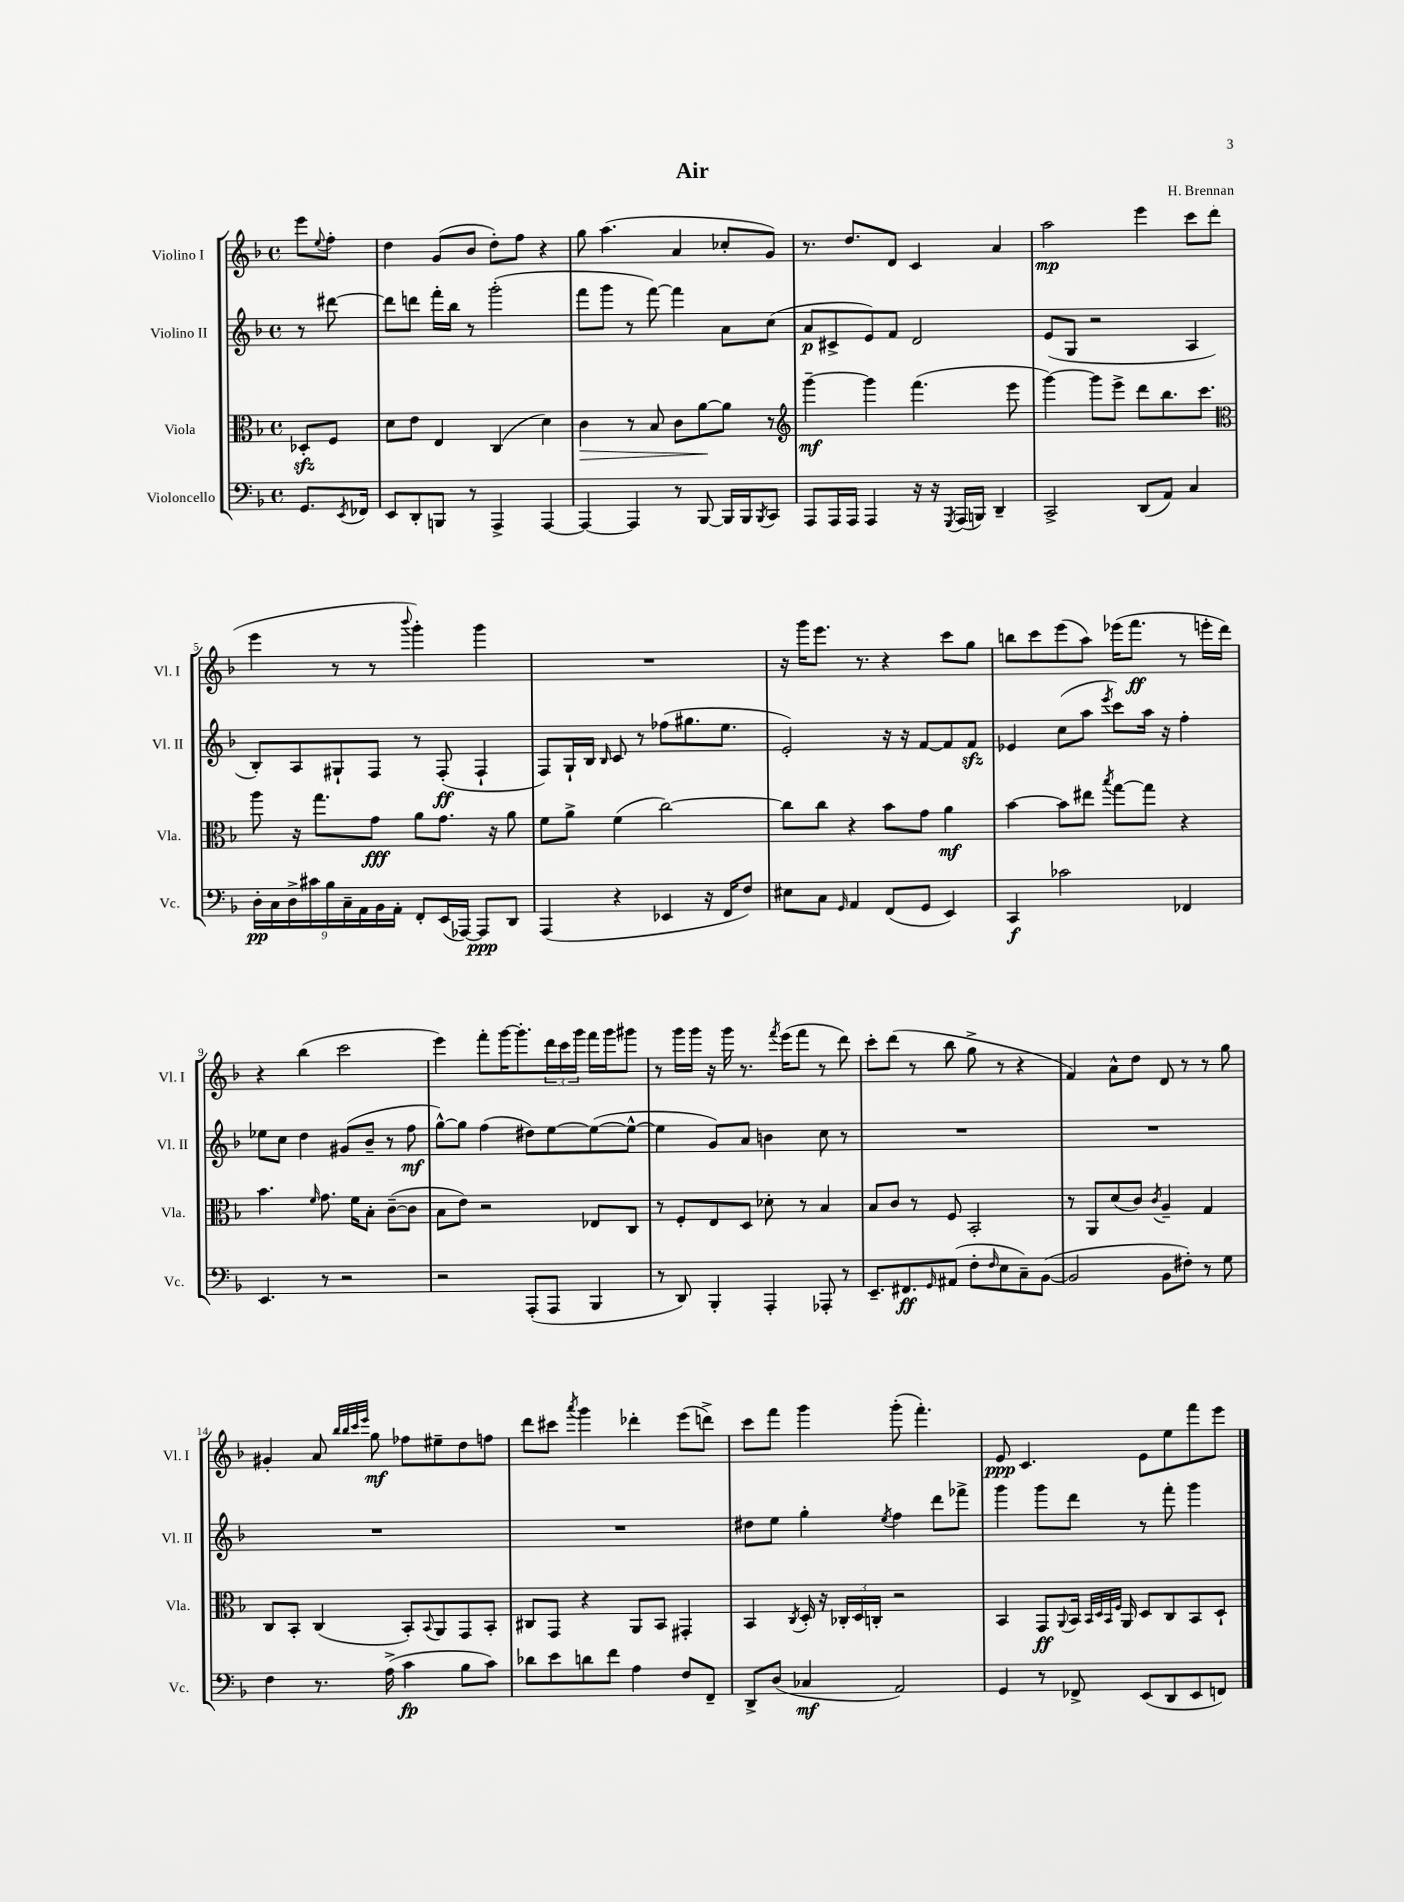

**kern	**dynam	**kern	**dynam	**kern	**dynam	**kern	**dynam
*part4	*part4	*part3	*part3	*part2	*part2	*part1	*part1
*staff4	*staff4	*staff3	*staff3	*staff2	*staff2	*staff1	*staff1
*I"Violoncello	*	*I"Viola	*	*I"Violino II	*	*I"Violino I	*
*I'Vc.	*	*I'Vla.	*	*I'Vl. II	*	*I'Vl. I	*
*clefF4	*	*clefC3	*	*clefG2	*	*clefG2	*
*k[b-]	*	*k[b-]	*	*k[b-]	*	*k[b-]	*
*M4/4	*	*M4/4	*	*M4/4	*	*M4/4	*
*met(c)	*	*met(c)	*	*met(c)	*	*met(c)	*
=	=	=	=	=	=	=	=
8.GG/L	.	8D-Xzz'/L	.	8r	.	8eee\L	.
.	.	.	.	.	.	8qqee/	.
.	.	8F/J	.	[8ddd#X\	.	8ff'\J	.
8qEE/	.	.	.	.	.	.	.
16FF-X/Jk	.	.	.	.	.	.	.
=1	=1	=1	=1	=1	=1	=1	=1
8EE/L	.	8d\L	.	8ddd#\L]	.	4dd\	.
8DD'/	.	8e\J	.	8dddn\J	.	.	.
8BBBn/J	.	4E/	.	16fff'\LL	.	(8g/L	.
.	.	.	.	16bb-\JJ	.	.	.
8r	.	.	.	8r	.	8b-/J	.
4AAA^/	.	(4C/	.	(2ggg'\	.	8dd'\L)	.
.	.	.	.	.	.	8ff\J	.
[4AAA/	.	4d\)	.	.	.	4r	.
=2	=2	=2	=2	=2	=2	=2	=2
!	!	!	!LO:HP:b	!	!	!	!
4AAA/_	.	4c\	>	8fff\L	.	8gg\	.
.	.	.	.	8ggg\J	.	(4.aa\	.
4AAA/]	.	8r	.	8r	.	.	.
.	.	8B-/	.	[8fff\)	.	.	.
8r	.	8c\L	.	4fff\]	.	4a/	.
[8BBB-/	.	[8a\	.	.	.	.	.
16BBB-/LL]	.	8a\J]	]	8a\L	.	8cc-X'/L	.
16BBB-/J	.	.	.	.	.	.	.
8qBBB-/	.	.	.	.	.	.	.
8CC/J	.	8r	.	(8cc\J	.	8g/J)	.
=3	=3	=3	=3	=3	=3	=3	=3
*	*	*clefG2	*	*	*	*	*
8AAA/L	.	[4ggg~\	mf	8a/L	p	8.r	.
16AAA/L	.	.	.	8c#X^/	.	.	.
16AAA/JJ	.	.	.	.	.	8.dd/L	.
4AAA/	.	4ggg\]	.	8e/)	.	.	.
.	.	.	.	8f/J	.	8d/J	.
16r	.	(4.fff\	.	2d/	.	4c/	.
16r	.	.	.	.	.	.	.
8qGGG/	.	.	.	.	.	.	.
(16AAA/LL	.	.	.	.	.	.	.
16BBBn/JJ)	.	.	.	.	.	.	.
4DD~/	.	.	.	.	.	4a/	.
.	.	8eee\	.	.	.	.	.
=4	=4	=4	=4	=4	=4	=4	=4
2CC^/	.	[4ggg\)	.	(8e/L	.	2aa\	mp
.	.	.	.	8G/J	.	.	.
.	.	8ggg\L]	.	2r	.	.	.
.	.	8eee^\J	.	.	.	.	.
(8DD/L	.	8ddd\L	.	.	.	4eee\	.
8AA/J)	.	8.bb-\	.	.	.	.	.
4C/	.	.	.	4A/	.	8ccc\L	.
.	.	8.ccc\J	.	.	.	.	.
.	.	.	.	.	.	(8ddd\J	.
!!LO:LB:g=z
=5	=5	=5	=5	=5	=5	=5	=5
*	*	*clefC3	*	*	*	*	*
18D'\LL	pp	8aa\	.	8B-'/L)	.	4eee\	.
18C\	.	.	.	.	.	.	.
18D^\	.	.	.	.	.	.	.
.	.	16r	.	8A/	.	.	.
18c#X\	.	.	.	.	.	.	.
.	.	8.gg\L	.	.	.	.	.
18B-\	.	.	.	.	.	.	.
.	.	.	.	8G#X`/	.	8r	.
18C~\	.	.	.	.	.	.	.
18AA\	.	.	.	.	.	.	.
.	.	8g\J	fff	8F/J	.	8r	.
18BB-\	.	.	.	.	.	.	.
18AA'\JJ	.	.	.	.	.	.	.
.	.	.	.	.	.	8qqbbb-/	.
8FF'/L	.	8a\L	.	8r	.	4ggg'\)	.
(16EE/L	.	8.g\J	.	(8F'/	ff	.	.
[16AAA-X/JJ)	.	.	.	.	.	.	.
8AAA-/L]	ppp	.	.	4F`/	.	4ggg\	.
.	.	16r	.	.	.	.	.
8DD/J	.	8a\	.	.	.	.	.
=6	=6	=6	=6	=6	=6	=6	=6
(4AAA/	.	8f\L	.	8F/L)	.	1r	.
.	.	8a^\J	.	16G`/L	.	.	.
.	.	.	.	16B-/JJ	.	.	.
.	.	.	.	16qqB-/	.	.	.
4r	.	(4f\	.	8c/	.	.	.
.	.	.	.	8r	.	.	.
4EE-X/	.	[2cc\)	.	(8ff-X\L	.	.	.
.	.	.	.	8.gg#X\	.	.	.
16r	.	.	.	.	.	.	.
16FF/KL	.	.	.	8.ee\J	.	.	.
8F/J)	.	.	.	.	.	.	.
=7	=7	=7	=7	=7	=7	=7	=7
8E#X\L	.	8cc\L]	.	2e'/)	.	16r	.
.	.	.	.	.	.	16ggg\KL	.
8C\J	.	8cc\J	.	.	.	8.eee\J	.
16qqGG/	.	.	.	.	.	.	.
4AA/	.	4r	.	.	.	.	.
.	.	.	.	.	.	8.r	.
(8FF/L	.	8b-\L	.	16r	.	4r	.
.	.	.	.	16r	.	.	.
8GG/J	.	8g\J	.	[8f/L	.	.	.
4EE/)	.	4a\	mf	8f/]	.	8ccc\L	.
.	.	.	.	8fzz/J	.	8gg\J	.
=8	=8	=8	=8	=8	=8	=8	=8
4CC/	f	[4b-\	.	4e-X/	.	8bbn\L	.
.	.	.	.	.	.	8ccc\	.
2c-X\	.	8b-\L]	.	(8cc\L	.	(8eee\	.
.	.	8ee#X\J	.	8aa\J	.	8aa\J)	.
.	.	8qbb-/	.	8qeee/	.	.	.
.	.	[8gg\L	.	8ccc\L)	.	(16eee-X\KL	.
.	.	.	.	.	.	8.fff\J	ff
.	.	8gg\J]	.	16aa\Jk	.	.	.
.	.	.	.	16r	.	.	.
4FF-X/	.	4r	.	4ff'\	.	8r	.
.	.	.	.	.	.	16eeen'\LL	.
.	.	.	.	.	.	16ddd\JJ)	.
!!LO:LB:g=z
=9	=9	=9	=9	=9	=9	=9	=9
4.EE/	.	4.b-\	.	8ee-X\L	.	4r	.
.	.	.	.	8cc\J	.	.	.
.	.	.	.	4dd\	.	(4bb-\	.
.	.	16qqf/	.	.	.	.	.
8r	.	8.g\	.	.	.	.	.
2r	.	.	.	(8g#X/L	.	2ccc\	.
.	.	16f\KL	.	.	.	.	.
.	.	8B-'\J	.	8b-~/J	.	.	.
.	.	([8c~\L	.	8r	.	.	.
.	.	8c\J]	.	8ff\	mf	.	.
=10	=10	=10	=10	=10	=10	=10	=10
2r	.	8B-\L	.	[8gg^^\L)	.	4eee\)	.
.	.	8e\J)	.	8gg\J]	.	.	.
.	.	2r	.	(4ff\	.	8fff'\L	.
.	.	.	.	.	.	[16ggg\K	.
.	.	.	.	.	.	8.ggg'\]	.
(8AAA'/L	.	.	.	8dd#X\L)	.	.	.
8AAA/J	.	.	.	[8ee\	.	24ddd\L	.
.	.	.	.	.	.	24ccc\	.
.	.	.	.	.	.	24ggg\JJ	.
4BBB-/	.	8E-X/L	.	(8ee\_	.	16fff\LL	.
.	.	.	.	.	.	16ggg\J	.
.	.	8C/J	.	8ee^^\J_	.	8ggg#X\J	.
=11	=11	=11	=11	=11	=11	=11	=11
8r	.	8r	.	4ee\]	.	8r	.
8DD/)	.	8F'/L	.	.	.	16ggg\LL	.
.	.	.	.	.	.	16ggg\JJ	.
4BBB-'/	.	8E/	.	8g/L)	.	16r	.
.	.	.	.	.	.	16ggg\	.
.	.	8D/J	.	8a/J	.	8.r	.
4AAA'/	.	8d-X'\	.	4bn\	.	.	.
.	.	.	.	.	.	8qfff/	.
.	.	.	.	.	.	(16eee\KL	.
.	.	8r	.	.	.	8fff\J	.
8AAA-X'/	.	4B-/	.	8cc\	.	8r	.
8r	.	.	.	8r	.	8ddd\)	.
=12	=12	=12	=12	=12	=12	=12	=12
8.EE~/L	.	8B-/L	.	1r	.	8ccc'\L	.
.	.	8c/J	.	.	.	(8ddd\J	.
8.FF#X/	ff	.	.	.	.	.	.
.	.	8r	.	.	.	8r	.
16qqGG/	.	.	.	.	.	.	.
(8AA#X/J	.	8F/	.	.	.	8bb-\	.
8F'\L	.	2BB-'/	.	.	.	8gg^\	.
16qqF/	.	.	.	.	.	.	.
8E\	.	.	.	.	.	8r	.
8C~\)	.	.	.	.	.	4r	.
([8BB-\J	.	.	.	.	.	.	.
=13	=13	=13	=13	=13	=13	=13	=13
2BB-/]	.	8r	.	1r	.	4f/)	.
.	.	8AA/L	.	.	.	.	.
.	.	(8d/	.	.	.	8a^^\L	.
.	.	8c/J)	.	.	.	8dd\J	.
.	.	8qc/	.	.	.	.	.
8BB-\L	.	4A~/	.	.	.	8d/	.
8F#X'\J)	.	.	.	.	.	8r	.
8r	.	4G/	.	.	.	8r	.
8G\	.	.	.	.	.	8gg\	.
!!LO:LB:g=z
=14	=14	=14	=14	=14	=14	=14	=14
4F\	.	8C/L	.	1r	.	4g#X'/	.
.	.	8BB-'/J	.	.	.	.	.
8.r	.	(4C/	.	.	.	8a/	.
.	.	.	.	.	.	32qqbb-/LLL	.
.	.	.	.	.	.	32qqbb-/	.
.	.	.	.	.	.	32qqccc/	.
.	.	.	.	.	.	32qqeee/JJJ	.
.	.	.	.	.	.	8gg\	mf
(16A^\	.	.	.	.	.	.	.
4c\	fp	8BB-'/L)	.	.	.	8ff-X\L	.
.	.	8qqBB-/	.	.	.	.	.
.	.	8AA/	.	.	.	8ee#X~\	.
8B-\L	.	8GG/	.	.	.	8dd\	.
8c\J)	.	8BB-'/J	.	.	.	8ffn\J	.
=15	=15	=15	=15	=15	=15	=15	=15
8d-X\L	.	8C#X/L	.	1r	.	8ddd\L	.
8e\	.	8GG/J	.	.	.	8ccc#X\J	.
.	.	.	.	.	.	8qaaa/	.
8dn\	.	4r	.	.	.	4ggg\	.
8f\J	.	.	.	.	.	.	.
4A\	.	8AA/L	.	.	.	4ddd-X'\	.
.	.	8BB-/J	.	.	.	.	.
8F/L	.	4GG#X'/	.	.	.	(8eee\L	.
8FF~/J	.	.	.	.	.	8dddn^\J)	.
=16	=16	=16	=16	=16	=16	=16	=16
8DD^/L	.	4BB-/	.	8dd#X\L	.	8ccc\L	.
(8D/J	.	.	.	8ee\J	.	8fff\J	.
.	.	8qC/	.	.	.	.	.
4C-X/	mf	16D'/	.	4gg'\	.	4ggg\	.
.	.	16r	.	.	.	.	.
.	.	24C-X'/LL	.	.	.	.	.
.	.	24D/	.	.	.	.	.
.	.	24Cn'/JJ	.	.	.	.	.
.	.	.	.	8qee/	.	.	.
2AA/)	.	2r	.	4ff\	.	(8ggg'\	.
.	.	.	.	.	.	4.fff'\)	.
.	.	.	.	8ddd\L	.	.	.
.	.	.	.	8fff-X^\J	.	.	.
=17	=17	=17	=17	=17	=17	=17	=17
4GG/	.	4BB-/	.	4ggg\	.	8e/	ppp
.	.	.	.	.	.	4.c/	.
8r	.	8GG/L	ff	8ggg\L	.	.	.
.	.	8qqAA/	.	.	.	.	.
8FF-X^/	.	16BB-/Jk	.	8ddd\J	.	.	.
.	.	32qqBB-/LLL	.	.	.	.	.
.	.	32qqD/	.	.	.	.	.
.	.	32qqBB-/	.	.	.	.	.
.	.	32qqF/JJJ	.	.	.	.	.
.	.	16AA/	.	.	.	.	.
(8EE/L	.	8D/L	.	8r	.	8e\L	.
8DD/	.	8C/	.	8fff'\	.	8ee\	.
8EE/	.	8BB-/	.	4ggg\	.	8fff\	.
8FFn/J)	.	8D`/J	.	.	.	8eee\J	.
==	==	==	==	==	==	==	==
*-	*-	*-	*-	*-	*-	*-	*-
